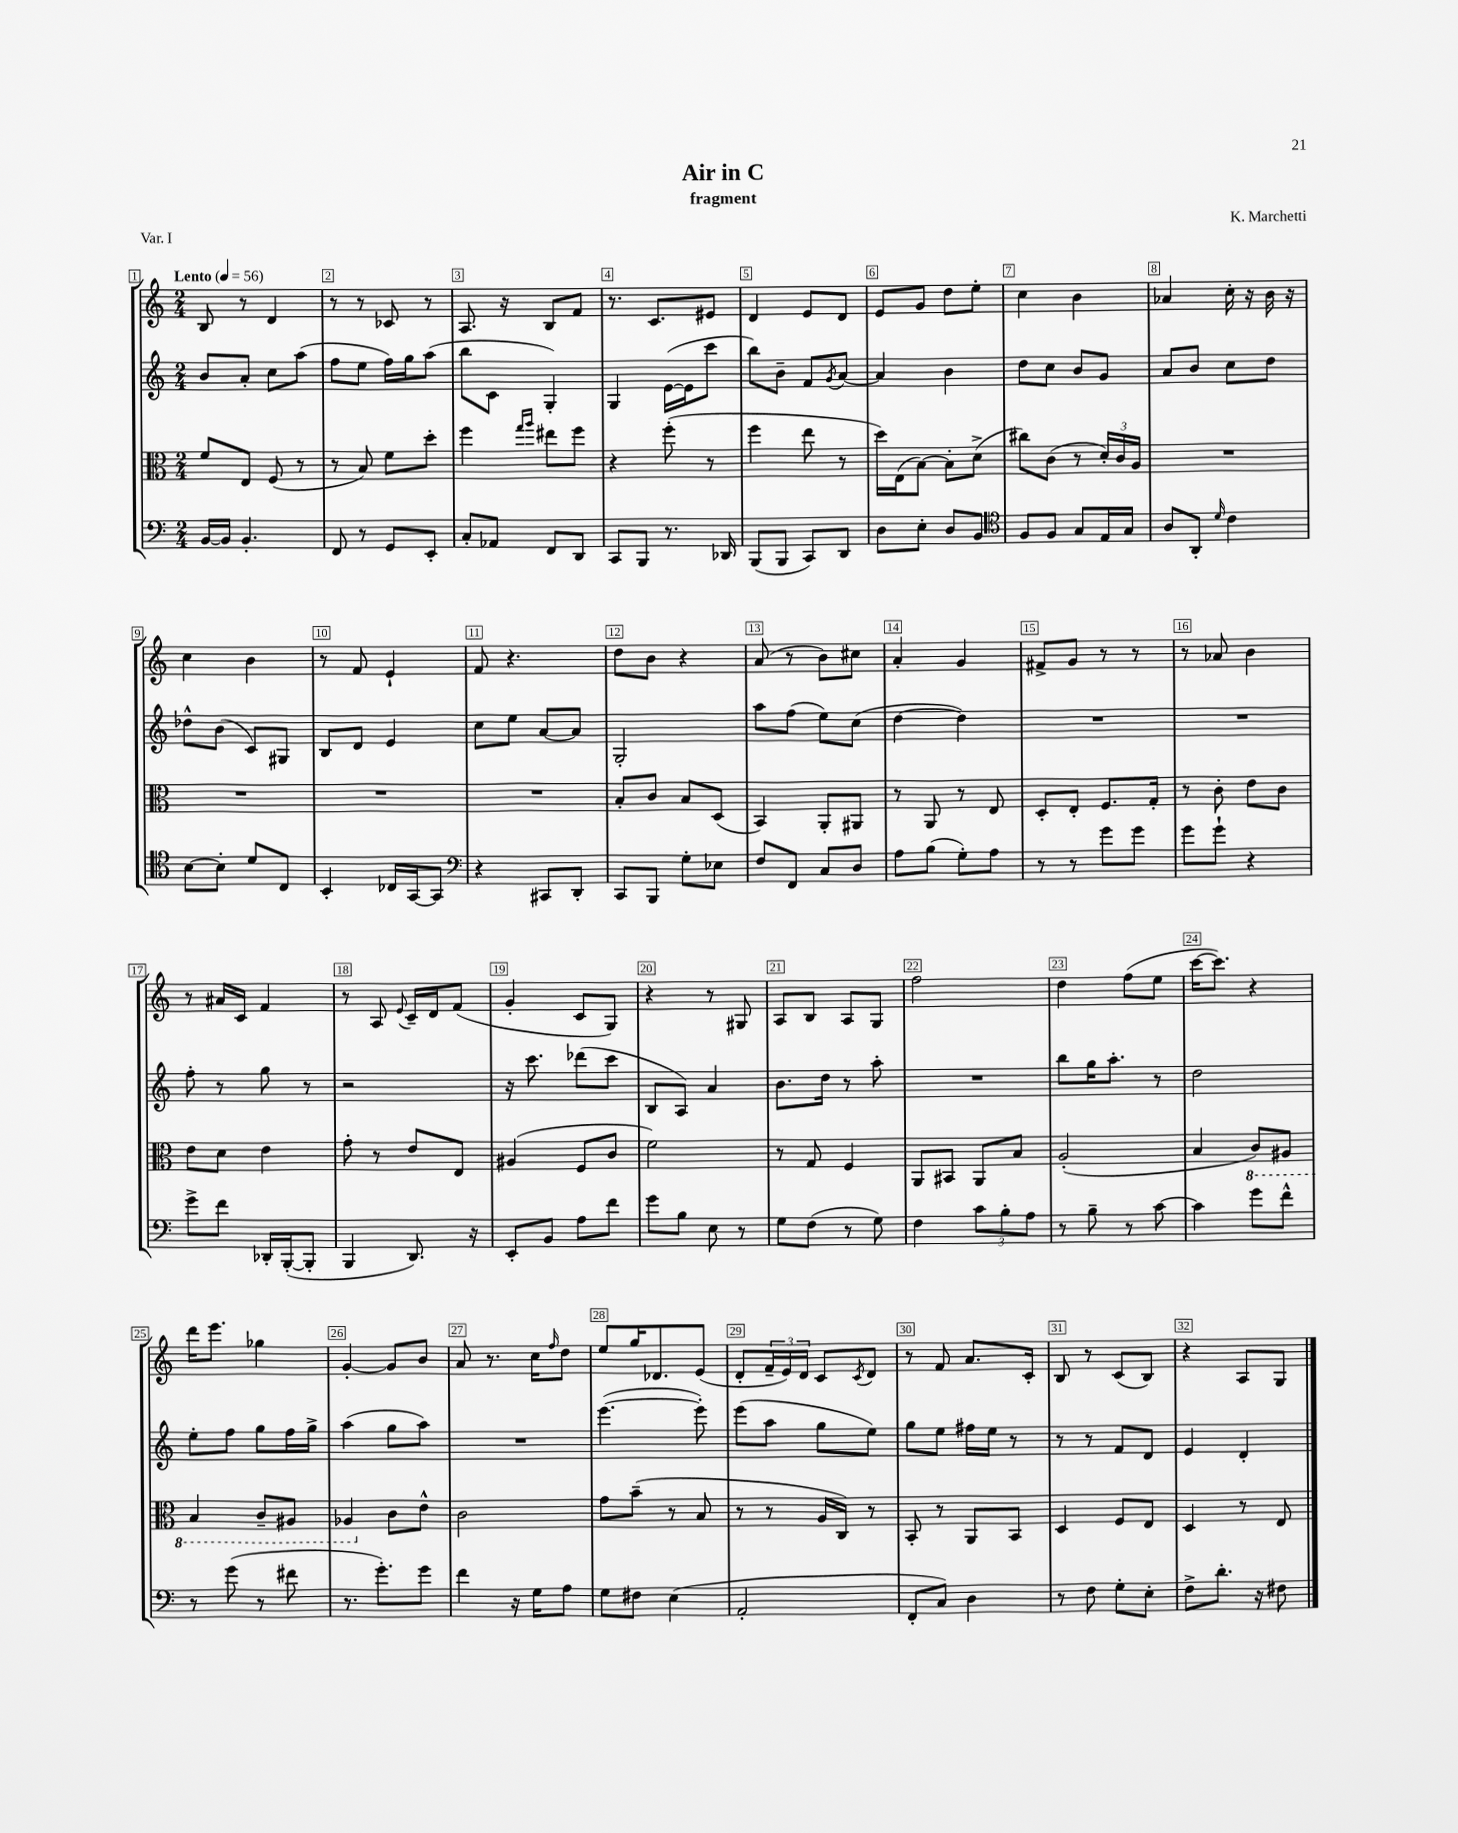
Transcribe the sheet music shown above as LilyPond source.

\header { title = "Air in C" composer = "K. Marchetti" subtitle = "fragment" piece = "Var. I" }
<<
\new StaffGroup <<
\new Staff = "s0" {
    \clef treble \key c \major \numericTimeSignature \time 2/4 \tempo "Lento" 4 = 56
    b8 r8 d'4 |
    r8 r8 ces'8 r8 |
    a8. r16 b8 f'8 |
    r8. c'8. eis'8 |
    d'4 e'8 d'8 |
    e'8 g'8 d''8 e''8-. |
    c''4 b'4 |
    aes'4 c''16-. r16 b'16 r16 |
    c''4 b'4 |
    r8 f'8 e'4-! |
    f'8 r4. |
    d''8 b'8 r4 |
    a'8( r8 b'8) cis''8 |
    a'4-. g'4 |
    fis'8-> g'8 r8 r8 |
    r8 aes'8 b'4 |
    r8 ais'16 c'16 f'4 |
    r8 a8 \appoggiatura { e'8 } c'16-- d'16 f'8( |
    g'4-. c'8 g8) |
    r4 r8 gis8 |
    a8 b8 a8 g8 |
    f''2 |
    d''4 f''8( e''8 |
    c'''16~ c'''8.) r4 |
    d'''16 e'''8. ges''4 |
    g'4~-. g'8 b'8 |
    a'8 r8. c''16 \grace { f''16 } d''8 |
    e''8 g''16 des'8. e'8( |
    d'8-. \tuplet 3/2 { f'16-- e'16) d'16 } c'8 \acciaccatura { c'8 } d'8 |
    r8 f'8 a'8. c'16-. |
    b8 r8 c'8( b8) |
    r4 a8 g8 \bar "|." |
}
\new Staff = "s1" {
    \clef treble \key c \major \numericTimeSignature \time 2/4
    b'8 a'8-. c''8 a''8( |
    f''8 e''8 f''16) g''16 a''8( |
    b''8 c'8 g4-.) |
    g4 e'16~( e'16 c'''8 |
    b''8) b'8-- f'8 \acciaccatura { g'8 } a'8~ |
    a'4 b'4 |
    d''8 c''8 b'8 g'8 |
    a'8 b'8 c''8 d''8 |
    des''8-^ b'8( c'8) gis8 |
    b8 d'8 e'4 |
    c''8 e''8 a'8~ a'8 |
    g2-. |
    a''8 f''8( e''8) c''8( |
    d''4~ d''4) |
    R2 |
    R2 |
    f''8-. r8 g''8 r8 |
    r2 |
    r16 c'''8. des'''8( c'''8 |
    b8 a8) a'4 |
    b'8. d''16 r8 a''8-. |
    R2 |
    b''8 g''16 a''8.-. r8 |
    d''2 |
    e''8-. f''8 g''8 f''16 g''16-> |
    a''4( g''8 a''8) |
    R2 |
    e'''4.~( e'''8-.) |
    e'''8( a''8 g''8 e''8) |
    g''8 e''8 fis''16 e''16 r8 |
    r8 r8 f'8 d'8 |
    e'4 d'4-. \bar "|." |
}
\new Staff = "s2" {
    \clef alto \key c \major \numericTimeSignature \time 2/4
    f'8 e8 f8( r8 |
    r8 b8) f'8 d''8-. |
    f''4 \grace { g''16 a''16 } eis''8 f''8 |
    r4 f''8-.( r8 |
    f''4 e''8 r8 |
    d''16) e16( b8~) b8-. d'8->( |
    cis''8) c'8( r8 \tuplet 3/2 { d'16-.) c'16 a16 } |
    R2 |
    R2 |
    R2 |
    R2 |
    b8-. c'8 b8 d8( |
    b,4) a,8-. ais,8 |
    r8 a,8 r8 e8 |
    d8-. e8-. f8. g16-. |
    r8 c'8-. e'8 c'8 |
    e'8 d'8 e'4 |
    g'8-. r8 e'8 e8 |
    ais4( f8 c'8 |
    f'2) |
    r8 g8 f4 |
    a,8 bis,8 a,8 b8 |
    a2-.( |
    b4 \ottava #-1 c8) ais,8 |
    b,4 c8-- ais,8 |
    aes,4 \ottava #0 c'8 e'8-^ |
    c'2 |
    g'8 b'8--( r8 b8 |
    r8 r8 a16 c16) r8 |
    b,8-. r8 a,8 b,8 |
    d4 f8 e8 |
    d4 r8 e8 \bar "|." |
}
\new Staff = "s3" {
    \clef bass \key c \major \numericTimeSignature \time 2/4
    b,16~ b,16 b,4.-. |
    f,8 r8 g,8 e,8-. |
    c8-. aes,8 f,8 d,8 |
    c,8 b,,8 r8. des,16 |
    b,,8( b,,8 c,8) d,8 |
    d8 e8-. d8 b,8 |
    \clef tenor f8 f8 g8 e16 g16 |
    a8 a,8-. \grace { d'16 } c'4 |
    b8~ b8-. d'8 c8 |
    b,4-. ces16 g,16~ g,8 |
    \clef bass r4 cis,8 d,8-. |
    c,8 b,,8 g8-. ees8 |
    f8 f,8 c8 d8 |
    a8 b8( g8-.) a8 |
    r8 r8 g'8 g'8 |
    g'8 g'8-! r4 |
    g'8-> f'8 des,16-. b,,16~-.( b,,8-. |
    b,,4 d,8.) r16 |
    e,8-. b,8 a8 f'8 |
    g'8 b8 e8 r8 |
    g8 f8( r8 g8) |
    f4 \tuplet 3/2 { c'8 b8-. a8 } |
    r8 b8-- r8 c'8~ |
    c'4 g'8 f'8-^ |
    r8 g'8( r8 fis'8 |
    r8. g'8.-.) g'8 |
    f'4 r16 g16 a8 |
    g8 fis8 e4( |
    a,2-. |
    f,8-. c8) d4 |
    r8 f8 g8-. e8-. |
    f8-> d'8.-. r16 fis8 \bar "|." |
}
>>
>>
\layout { \context { \Score \override BarNumber.break-visibility = ##(#f #t #t) barNumberVisibility = #all-bar-numbers-visible \override BarNumber.stencil = #(make-stencil-boxer 0.1 0.3 ly:text-interface::print) } }
